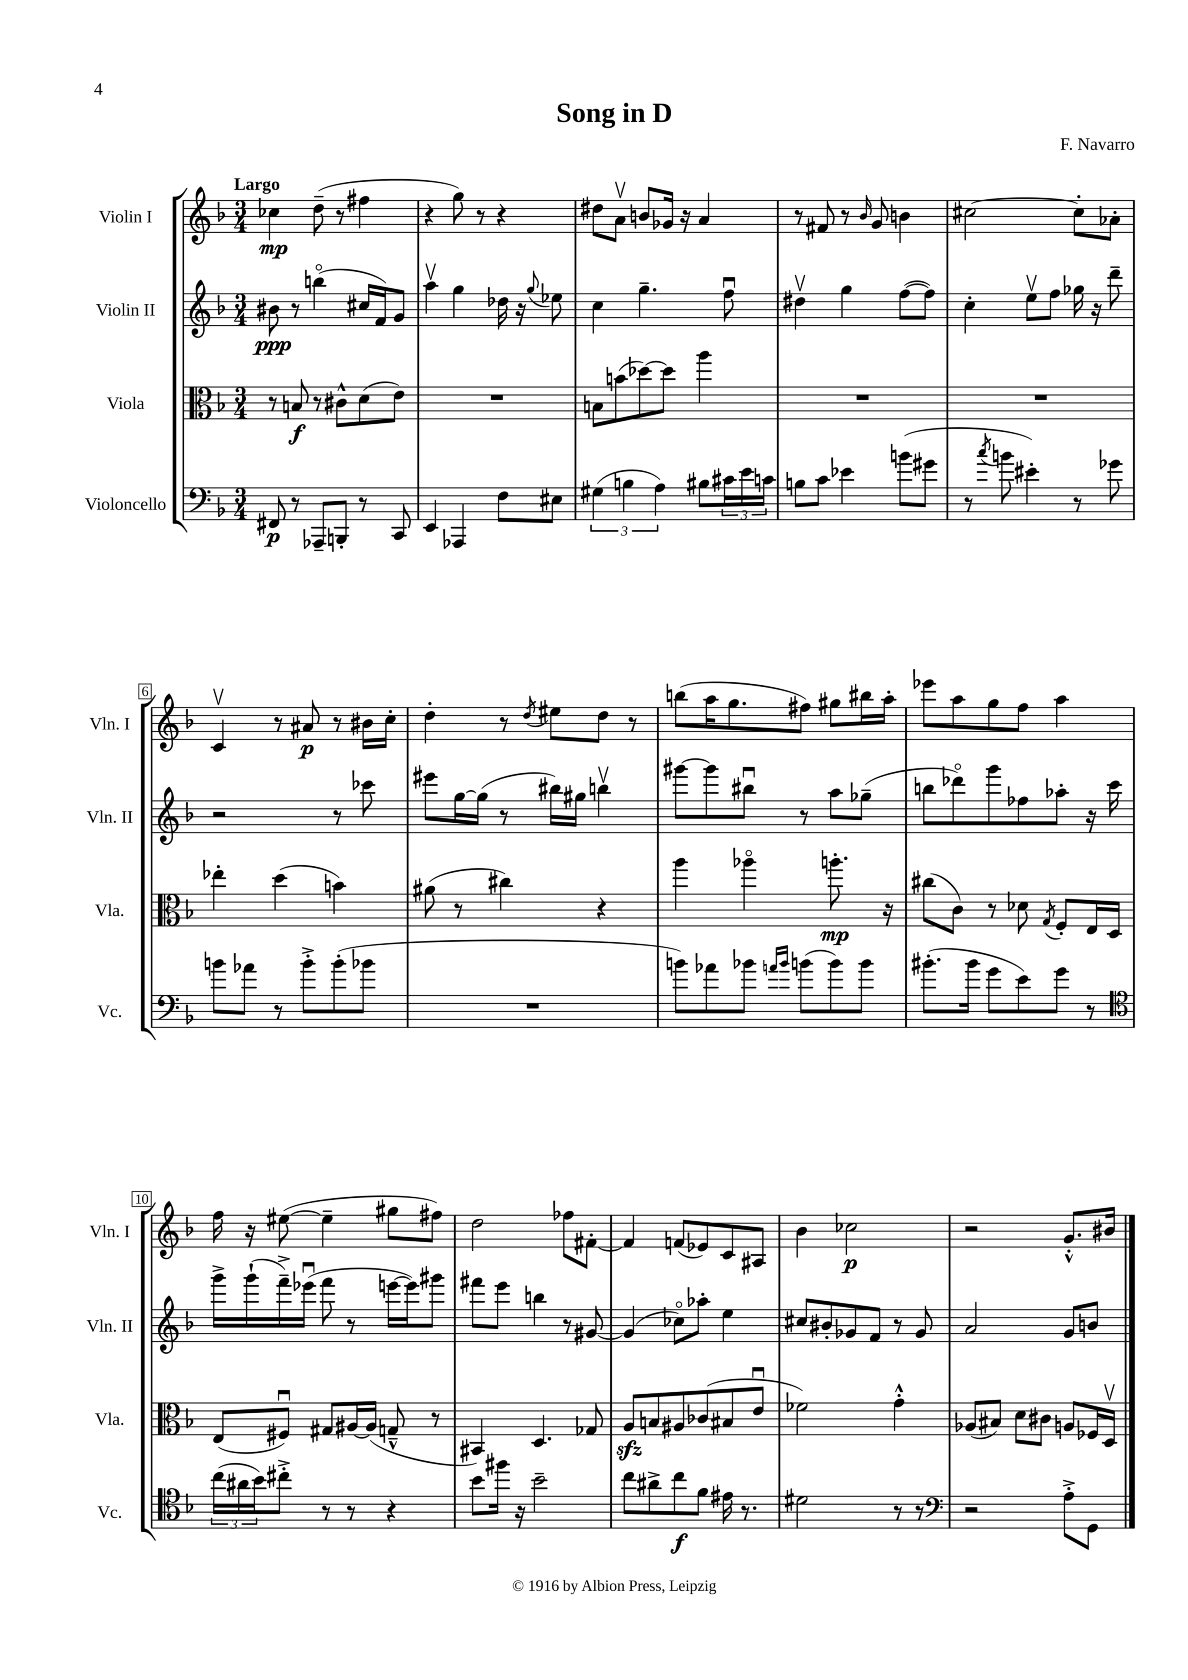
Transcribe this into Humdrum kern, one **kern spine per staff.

**kern	**kern	**kern	**kern
*staff4	*staff3	*staff2	*staff1
*clefF4	*clefC3	*clefG2	*clefG2
*k[b-]	*k[b-]	*k[b-]	*k[b-]
*M3/4	*M3/4	*M3/4	*M3/4
8FF#/	8r	8b#\	4cc-\
8r	8B/	8r	.
8AAA-~/L	8r	(4bbo\	(8dd~\
8BBB'/J	8c#^^\L	.	8r
8r	(8d\	16cc#/LL	4ff#\
.	.	16f/J)	.
8CC/	8e\J)	8g/J	.
=	=	=	=
4EE/	2.r	4aav\	4r
4AAA-/	.	4gg\	8gg\)
.	.	.	8r
8F\L	.	16dd-\	4r
.	.	16r	.
.	.	8qqgg/	.
8E#\J	.	8ee-\	.
=	=	=	=
(6G#\	8B\L	4cc\	8dd#\L
.	(8b\	.	8av\J
6B\	.	.	.
.	[8dd-\)	4.gg~\	8b/L
6A\)	.	.	.
.	8dd-\]J	.	16g-/Jk
.	.	.	16r
8B#\L	4aa\	.	4a/
24c#\L	.	8ffu\	.
24e\	.	.	.
24c\JJ	.	.	.
=	=	=	=
8B\L	2.r	4dd#v\	8r
8c\J	.	.	8f#/
4e-\	.	4gg\	8r
.	.	.	16qqb-/
.	.	.	8g/
(8b\L	.	([8ff\L	4b\
8g#\J	.	8ff\]J)	.
=	=	=	=
8r	2.r	4cc'\	[2cc#\
8qcc/	.	.	.
8b\	.	.	.
4e#'\)	.	8eev\L	.
.	.	8ff\J	.
8r	.	16gg-\	8cc#'\]L
.	.	16r	.
8g-\	.	8ddd~\	8a-'\J
=	=	=	=
8b\L	4ee-'\	2r	4cv/
8a-\J	.	.	.
8r	(4dd\	.	8r
8b'^\L	.	.	8a#/
(8b'\	4b\)	8r	8r
8b-\J	.	8ccc-\	16b#\LL
.	.	.	16cc'\JJ
=	=	=	=
2.r	(8a#\	8eee#\L	4dd'\
.	8r	[16gg\L	.
.	.	(16gg\]JJ	.
.	4cc#\)	8r	8r
.	.	.	8qdd/
.	.	16bb#\LL)	8ee#\L
.	.	16gg#\JJ	.
.	4r	4bbv\	8dd\J
.	.	.	8r
=	=	=	=
8b\L)	4aa\	[8ggg#\L	(8bb\L
8a-\	.	8ggg#\]	16aa\K
.	.	.	8.gg\
8b-\J	4aa-o\	8bb#u\J	.
16qqa/LL	.	.	.
16qqb-/JJ	.	.	.
(8b\L	.	8r	8ff#\J)
8b\)	8.aa'\	8aa\L	8gg#\L
8b\J	.	(8gg-~\J	16bb#\L
.	16r	.	16aa'\JJ
=	=	=	=
(8.b#'\L	(8cc#\L	8bb\L	8eee-\L
.	8c\J)	8ddd-o\)	8aa\
16b#\Jk	.	.	.
8g\L	8r	8ggg\	8gg\
8e\)	8d-\	8ff-\	8ff\J
.	8qG/	.	.
8g\J	8F'/L	8aa-'\J	4aa\
8r	16E/L	16r	.
.	16D/JJ	16ccc\	.
=	=	=	=
*clefC4	*	*	*
(24cc\LL	(8E/L	16ggg^\LL	16ff\
24a#\	.	.	.
.	.	(16ggg`\	16r
24b-\J)	.	.	.
8cc#'^\J	8F#u/J)	16fff~^\)	([8ee#\
.	.	(16eee-u\JJ	.
8r	8G#/L	8fff\	4ee#~\]
8r	[16A#/L	8r	.
.	(16A#/]JJ	.	.
4r	8G~^^/	[16eee\LL	8gg#\L
.	.	16eee\]J)	.
.	8r	8ggg#\J	8ff#\J)
=	=	=	=
8b-\L	4BB#/)	8fff#\L	2dd\
16ff#\Jk	.	8eee\J	.
16r	.	.	.
2b-~\	4.D/	4bb\	.
.	.	8r	8ff-\L
.	8G-/	[8g#/	[8f#'\J
=	=	=	=
8cc\L	8A/L	(4g#/]	4f#/]
8a#^\	8B/	.	.
8cc\	8A#/	8cc-o\L)	(8f/L
8f\J	(8c-/	8aa-'\J	8e-/)
16e#\	8B#/	4ee\	8c/
8.r	.	.	.
.	8eu/J	.	8A#/J
=	=	=	=
2d#\	2f-\)	8cc#/L	4b-\
.	.	8b#'/	.
.	.	8g-/	2cc-\
.	.	8f/J	.
8r	4g'^^\	8r	.
8r	.	8g-/	.
=	=	=	=
*clefF4	*	*	*
2r	(8A-/L	2a/	2r
.	8B#/J)	.	.
.	8d\L	.	.
.	8c#\J	.	.
8A'^\L	8A/L	8g/L	8.g'^^/L
8GG\J	16F-/L	8b/J	.
.	16Dv/JJ	.	16b#/Jk
==	==	==	==
*-	*-	*-	*-
